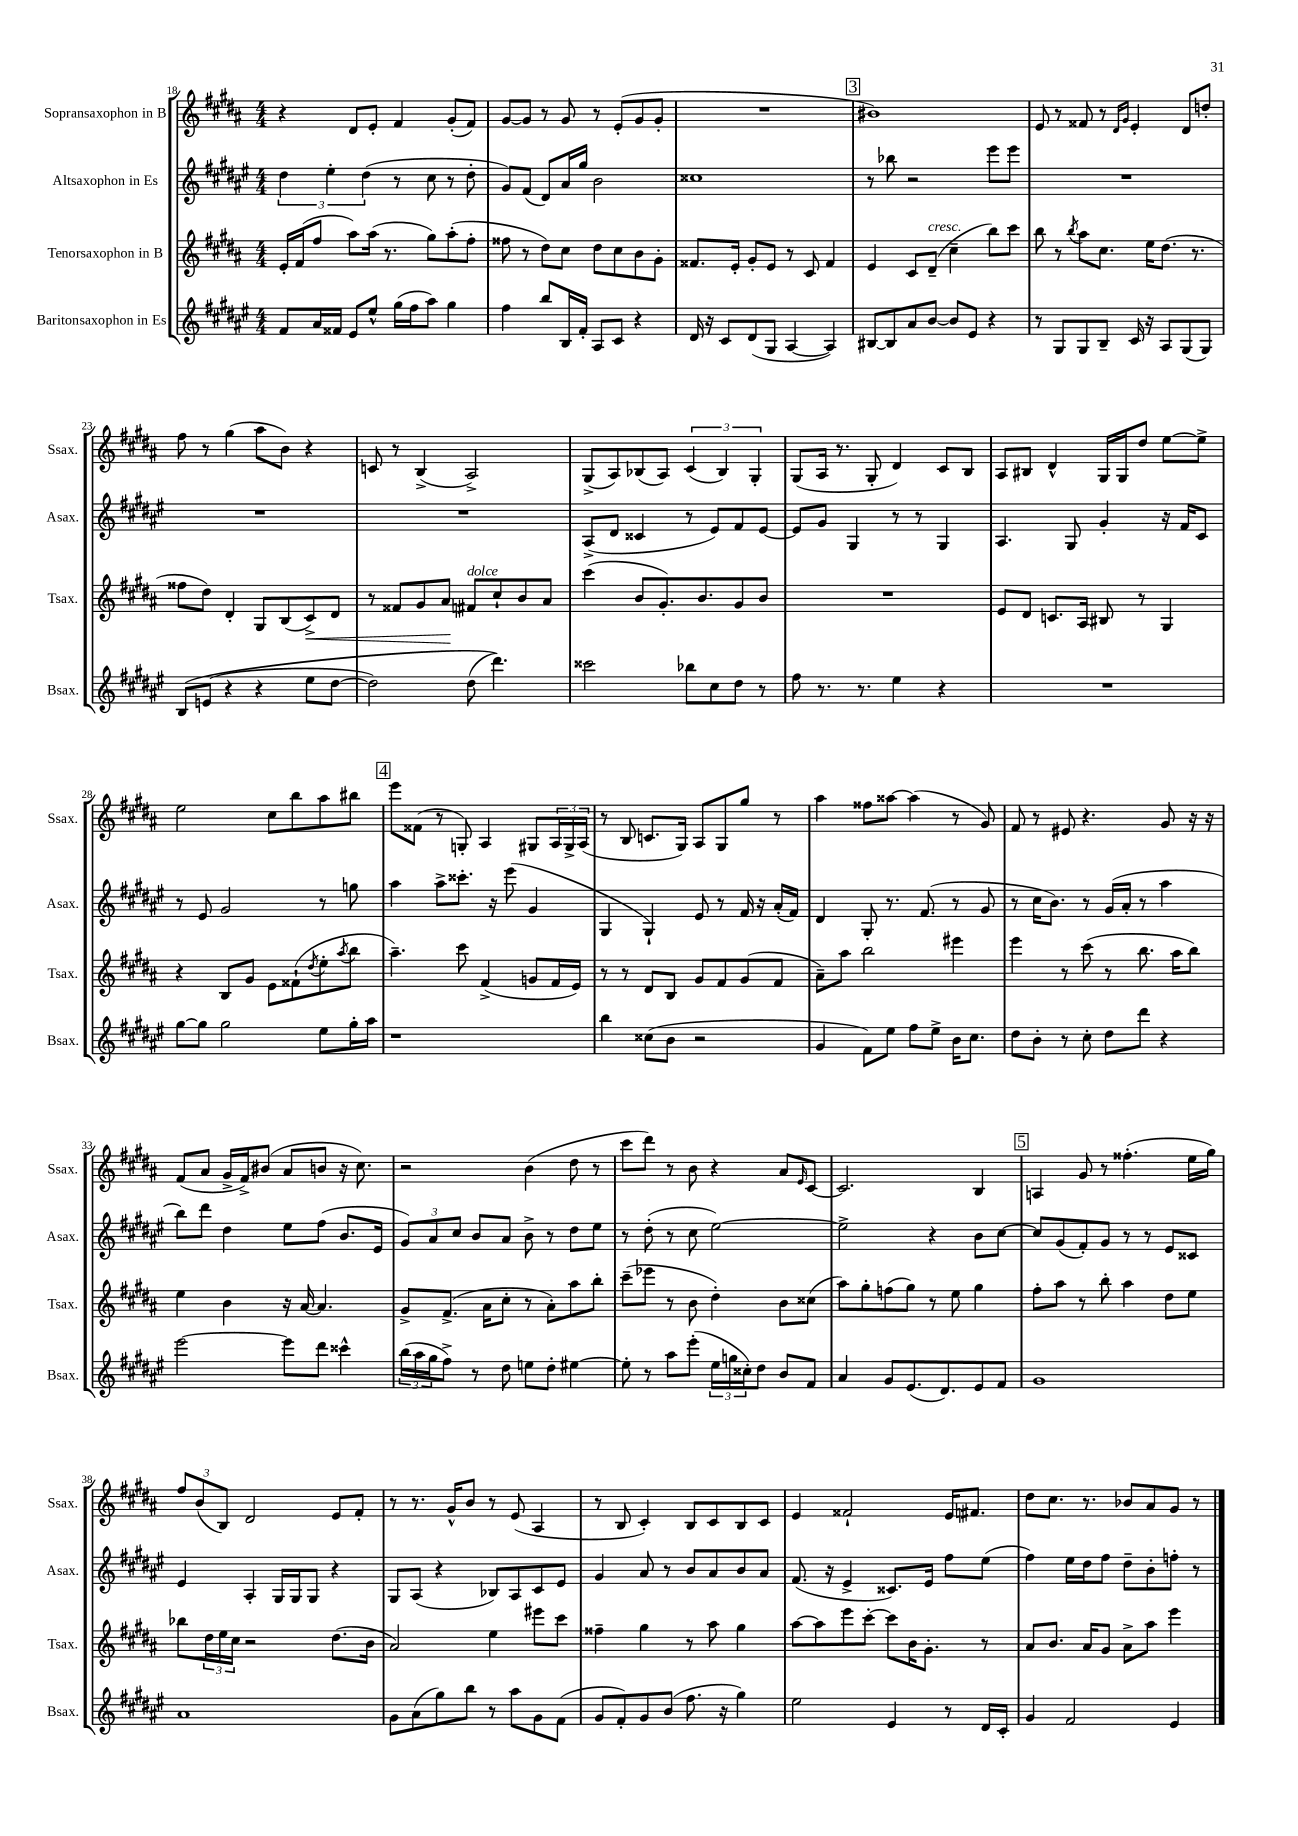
<<
\new StaffGroup <<
\new Staff = "s0" \with { instrumentName = "Sopransaxophon in B" shortInstrumentName = "Ssax." } {
    \clef treble \key b \major \numericTimeSignature \time 4/4
    r4 dis'8 e'8-. fis'4 gis'8-.( fis'8) |
    gis'8~ gis'8 r8 gis'8 r8 e'8-.( gis'8 gis'8-. |
    R1 |
    \mark \markup { \box "3" } bis'1) |
    e'8 r8 fisis'8 r8 \grace { dis'16 gis'16 } e'4-. dis'8 d''8-. |
    fis''8 r8 gis''4( ais''8 b'8) r4 |
    c'8 r8 b4->( ais2->) |
    gis8->( ais8) bes8( ais8) \tuplet 3/2 { cis'4( bes4) gis4-. } |
    gis8( ais16 r8. gis8-. dis'4) cis'8 b8 |
    ais8 bis8 dis'4-^ gis16 gis16 dis''8 e''8~ e''8-> |
    e''2 cis''8 b''8 ais''8 bis''8 |
    \mark \markup { \box "4" } e'''8 fisis'8( r8 g8-.) ais4 gis8 \tuplet 3/2 { ais16 gis16-> ais16( } |
    r8 b8 c'8. gis16) ais8 gis8 gis''8 r8 |
    ais''4 fisis''8 aisis''8~ aisis''4( r8 gis'8) |
    fis'8 r8 eis'8 r4. gis'8 r16 r16 |
    fis'8( ais'8 gis'16-> fis'16->) bis'8( ais'8 b'8 r16 cis''8.) |
    r2 b'4( dis''8 r8 |
    cis'''8 dis'''8) r8 b'8 r4 ais'8 \grace { e'16 } cis'8~ |
    cis'2. b4 |
    \mark \markup { \box "5" } a4 gis'8 r8 fisis''4.-.( e''16 gis''16) |
    \tuplet 3/2 { fis''8 b'8( b8) } dis'2 e'8 fis'8-. |
    r8 r8. gis'16-^ b'8 r8 e'8( ais4 |
    r8 b8 cis'4-.) b8 cis'8 b8 cis'8 |
    e'4 fisis'2-! e'16 fis'8. |
    dis''8 cis''8. r8. bes'8 ais'8 gis'8 r8 \bar "|." |
}
\new Staff = "s1" \with { instrumentName = "Altsaxophon in Es" shortInstrumentName = "Asax." } {
    \clef treble \key fis \major \numericTimeSignature \time 4/4
    \tuplet 3/2 { dis''4 eis''4-. dis''4( } r8 cis''8 r8 dis''8-. |
    gis'8) fis'8( dis'8) ais'16 gis''16 b'2 |
    cisis''1 |
    \mark \markup { \box "3" } r8 bes''8 r2 eis'''8 eis'''8 |
    R1 |
    R1 |
    R1 |
    ais8->( dis'8 cisis'4 r8 eis'8) fis'8 eis'8~ |
    eis'8 gis'8 gis4 r8 r8 gis4 |
    ais4. gis8 gis'4-. r16 fis'16 cis'8 |
    r8 eis'8 gis'2 r8 g''8 |
    \mark \markup { \box "4" } ais''4 ais''8-> cisis'''8.-. r16 eis'''8( gis'4 |
    gis4 gis4-!) eis'8 r8 fis'16 r16 ais'16-.( fis'16) |
    dis'4 gis8-. r8. fis'8.( r8 gis'8 |
    r8 cis''16 b'8.) r8 gis'16( ais'16-. r8 ais''4 |
    b''8) dis'''8 dis''4 eis''8 fis''8( b'8. eis'16 |
    \tuplet 3/2 { gis'8) ais'8 cis''8 } b'8 ais'8 b'8-> r8 dis''8 eis''8 |
    r8 dis''8-.( r8 cis''8 eis''2~) |
    eis''2-> r4 b'8 cis''8~ |
    \mark \markup { \box "5" } cis''8 gis'8( fis'8-.) gis'8 r8 r8 eis'8 cisis'8 |
    eis'4 ais4-. gis16 gis16 gis8 r4 |
    gis8 ais8( r4 bes8) ais8 cis'8 eis'8 |
    gis'4 ais'8 r8 b'8 ais'8 b'8 ais'8 |
    fis'8.( r16 eis'4-> cisis'8.) eis'16 fis''8 eis''8( |
    fis''4) eis''16 dis''16 fis''8 dis''8-- b'8-. f''8-. r8 \bar "|." |
}
\new Staff = "s2" \with { instrumentName = "Tenorsaxophon in B" shortInstrumentName = "Tsax." } {
    \clef treble \key b \major \numericTimeSignature \time 4/4
    e'16-. fis'16( fis''8 ais''8) ais''16( r8. gis''8) ais''8-.( fis''8-. |
    fisis''8 r8 dis''8) cis''8 dis''8 cis''8 b'8 gis'8-. |
    fisis'8. e'16-. gis'8-. e'8 r8 cis'8 fisis'4 |
    \mark \markup { \box "3" } e'4 cis'8 dis'8--^\markup { \italic "cresc." }( cis''4-- b''8) cis'''8 |
    b''8 r8 \acciaccatura { b''8 } ais''8 cis''8. e''16 dis''8.( r8. |
    fisis''8 dis''8) dis'4-. gis8 b8( cis'8->\<) dis'8 |
    r8 fisis'8 gis'8 ais'8\! fis'8^\markup { \italic "dolce" } cis''8-! b'8 ais'8 |
    cis'''4( b'8 gis'8.-.) b'8. gis'8 b'8 |
    R1 |
    e'8 dis'8 c'8. ais16 bis8 r8 gis4 |
    r4 b8 gis'8 e'8 fisis'8-!( \acciaccatura { dis''8 } e''8-. \acciaccatura { ais''8 } b''8 |
    \mark \markup { \box "4" } ais''4.--) cis'''8 fis'4->( g'8 fis'16 e'16) |
    r8 r8 dis'8 b8 gis'8 fis'8 gis'8( fis'8 |
    ais'8--) ais''8 b''2 eis'''4 |
    e'''4 r8 cis'''8( r8 b''8. ais''16 b''8) |
    e''4 b'4 r16 ais'16~ ais'4. |
    gis'8-> fis'8.->( ais'16 cis''8-. r8 ais'8-.) ais''8 b''8-. |
    cis'''8--( ees'''8 r8 b'8 dis''4-.) b'8 cisis''8( |
    ais''8) gis''8-. f''8( gis''8) r8 e''8 gis''4 |
    \mark \markup { \box "5" } fis''8-. ais''8 r8 b''8-. ais''4 dis''8 e''8 |
    bes''8 \tuplet 3/2 { dis''16 e''16 cis''16 } r2 dis''8.( b'16 |
    ais'2) e''4 eis'''8 cis'''8 |
    fisis''4-- gis''4 r8 ais''8 gis''4 |
    ais''8~ ais''8 e'''8 cis'''8~-. cis'''8 b'16 gis'8.-. r8 |
    ais'8 b'8. ais'16 gis'8 ais'8-> ais''8 e'''4 \bar "|." |
}
\new Staff = "s3" \with { instrumentName = "Baritonsaxophon in Es" shortInstrumentName = "Bsax." } {
    \clef treble \key fis \major \numericTimeSignature \time 4/4
    fis'8 ais'16 fisis'16 eis'8 eis''8-^ gis''16( fis''16 ais''8) gis''4 |
    fis''4 b''8 b16 fis'16-. ais8 cis'8 r4 |
    dis'16 r16 cis'8 dis'8( gis8 ais4~ ais4) |
    \mark \markup { \box "3" } bis8~ bis8 ais'8 b'8~ b'8 eis'8 r4 |
    r8 gis8 gis8 b8-- cis'16 r16 ais8 gis8( gis8) |
    b8\( e'8( r4 r4 eis''8 dis''8~ |
    dis''2) dis''8( dis'''4.)\) |
    cisis'''2 bes''8 cis''8 dis''8 r8 |
    fis''8 r8. r8. eis''4 r4 |
    R1 |
    gis''8~ gis''8 gis''2 eis''8 gis''16-. ais''16 |
    \mark \markup { \box "4" } r1 |
    b''4 cisis''8( b'8 r2 |
    gis'4 fis'8) eis''8 fis''8 eis''8-> b'16 cis''8. |
    dis''8 b'8-. r8 cis''8-. dis''8 dis'''8 r4 |
    eis'''2~ eis'''8 dis'''8 cisis'''4-^ |
    \tuplet 3/2 { b''16( ais''16 gis''16 } fis''8->) r8 dis''8 e''8 dis''8-. eis''4~ |
    eis''8-. r8 ais''8 eis'''8-.( \tuplet 3/2 { eis''16 g''16 cisis''16-.) } dis''8 b'8 fis'8 |
    ais'4 gis'8 eis'8.( dis'8.) eis'8 fis'8 |
    \mark \markup { \box "5" } gis'1 |
    ais'1 |
    gis'8 ais'8( gis''8) b''8 r8 ais''8 gis'8 fis'8( |
    gis'8 fis'8-.) gis'8 b'8( fis''8. r16 gis''4) |
    eis''2 eis'4 r8 dis'16 cis'16-. |
    gis'4 fis'2 eis'4 \bar "|." |
}
>>
>>
\layout { \context { \Score currentBarNumber = #18 } }
